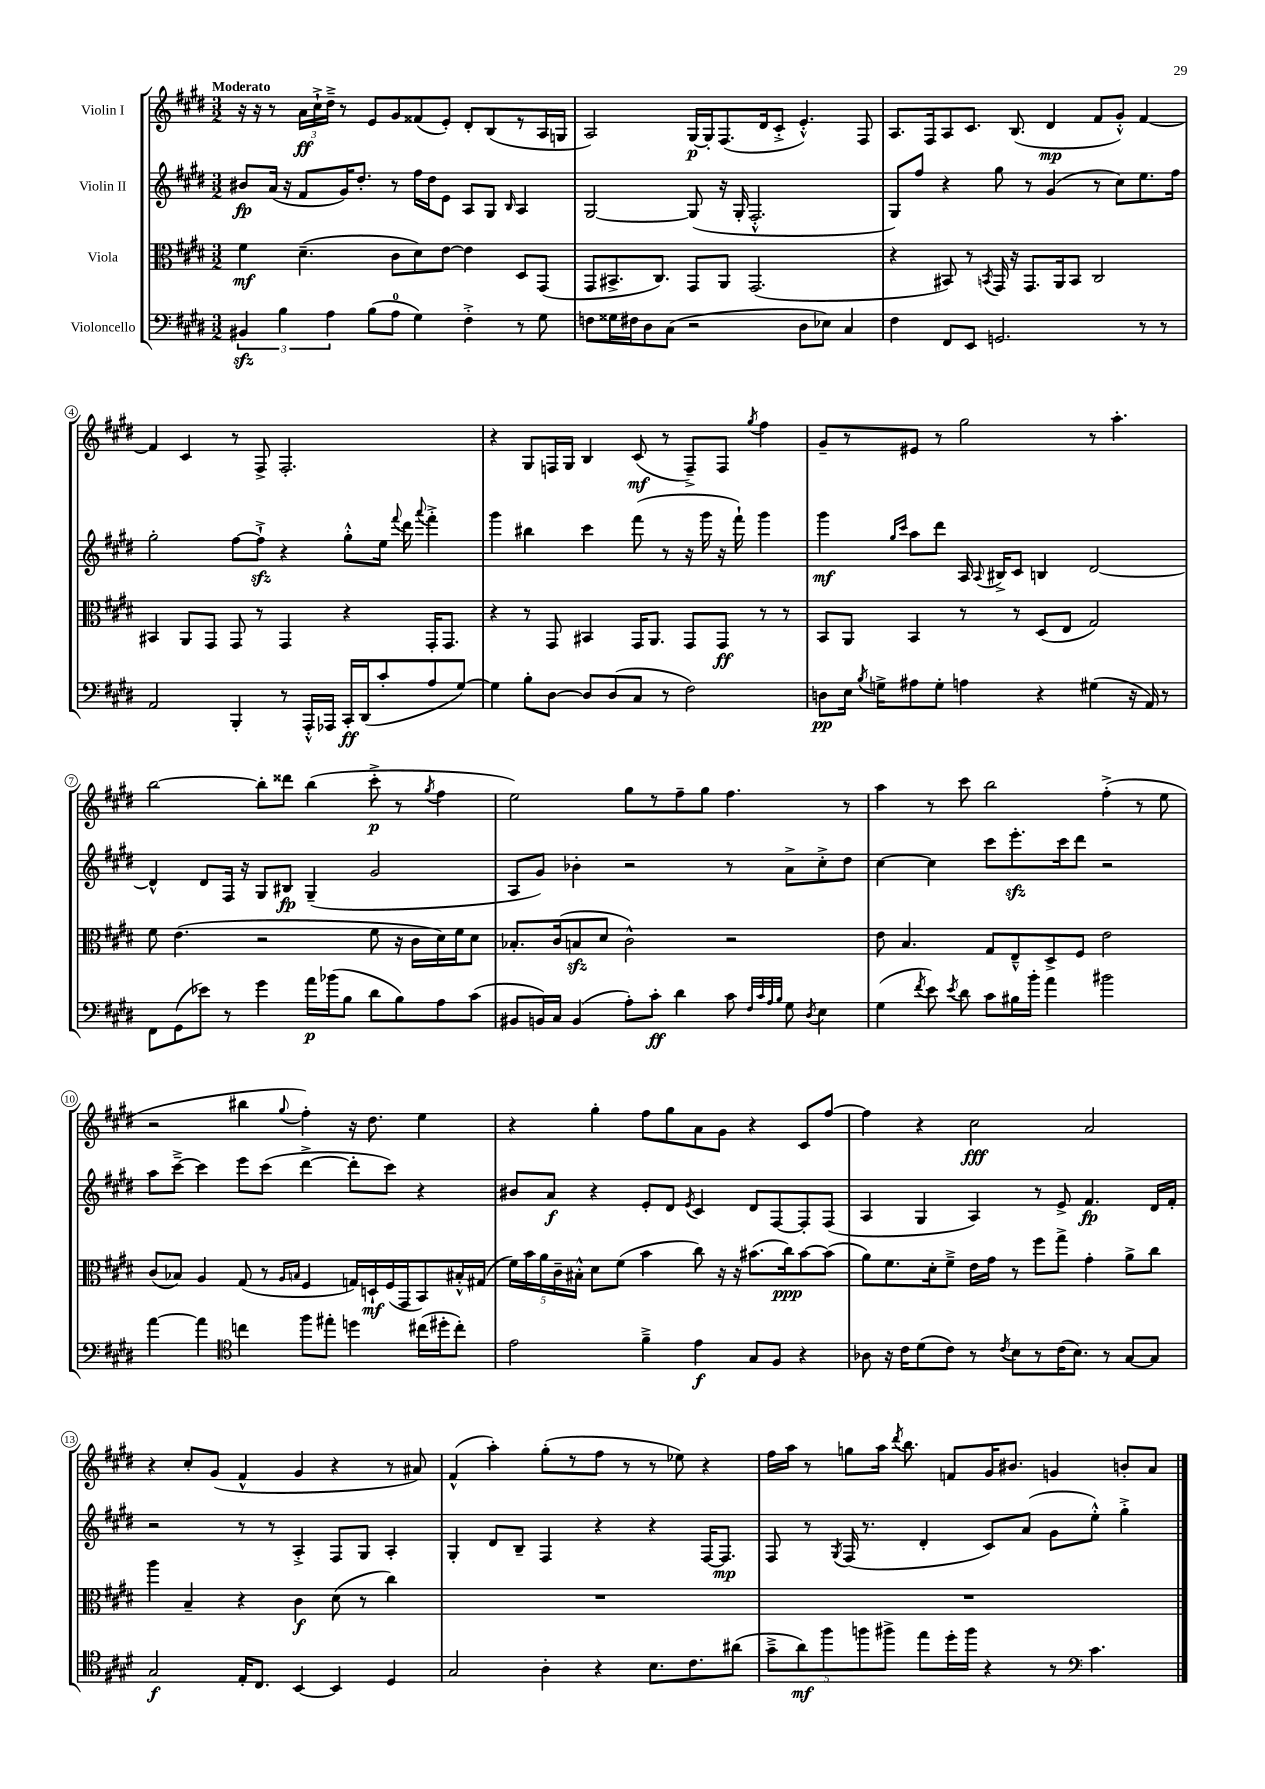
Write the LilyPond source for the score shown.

<<
\new StaffGroup <<
\new Staff = "s0" \with { instrumentName = "Violin I" } {
    \clef treble \key e \major \numericTimeSignature \time 3/2 \tempo "Moderato"
    \autoBeamOff r16 r16 r8 \tuplet 3/2 { a'16[\ff cis''16-!-> dis''16]---> } r8 e'8[ gis'8 fisis'8( e'8]-.) dis'8[-. b8( r8 a16 g16] |
    a2) gis16[~\p gis16-. fis8.( dis'16 cis'8]-.-> e'4.-.-^) fis8 |
    a8.[ fis16 a8 cis'8.] b8.( dis'4\mp fis'8[ gis'8]-.-^) fis'4~ |
    fis'4 cis'4 r8 fis8-> fis2.-. |
    r4 gis8[ f16 gis16] b4 cis'8\mf( r8 f8[--->) f8] \acciaccatura { gis''8 } fis''4 |
    gis'8[-- r8 eis'8] r8 gis''2 r8 a''4.-. |
    b''2~ b''8[-. disis'''8] b''4( cis'''8-.->\p r8 \acciaccatura { gis''8 } fis''4 |
    e''2) gis''8[ r8 fis''8-- gis''8] fis''4. r8 |
    a''4 r8 cis'''8 b''2 fis''4-.->( r8 e''8 |
    r2 bis''4 \appoggiatura { gis''8 } fis''4-.) r16 dis''8. e''4 |
    r4 gis''4-. fis''8[ gis''8 a'8 gis'8] r4 cis'8[ fis''8]~ |
    fis''4 r4 cis''2\fff a'2 |
    r4 cis''8[-. gis'8]( fis'4-^ gis'4 r4 r8 ais'8) |
    fis'4-^( a''4-.) gis''8[-.( r8 fis''8] r8 r8 ees''8) r4 |
    fis''16[ a''16] r8 g''8[ a''16] \acciaccatura { dis'''8 } b''8. f'8[ gis'16 bis'8.] g'4 b'8[-. a'8] \bar "|." |
}
\new Staff = "s1" \with { instrumentName = "Violin II" } {
    \clef treble \key e \major \numericTimeSignature \time 3/2
    \autoBeamOff bis'8[\fp a'16]( r16 fis'8[ gis'16) dis''8.]-. r8 fis''16[ dis''16 e'8] a8[ gis8] \grace { b16 } a4 |
    gis2~ gis8( r16 gis16-. fis2.-.-^ |
    gis8[) fis''8] r4 gis''8 r8 gis'4( r8 cis''8[) e''8. fis''16] |
    gis''2-. fis''8[~ fis''8]-!->\sfz r4 gis''8[-.-^ e''16] \appoggiatura { fis'''8 } dis'''16 \appoggiatura { a'''8 } fis'''4-.-> |
    gis'''4 bis''4 cis'''4 fis'''8( r8 r16 gis'''16 r16 fis'''16-!) gis'''4 |
    gis'''4\mf \grace { gis''16[ cis'''16] } a''8[ dis'''8] a16 \appoggiatura { a8 } bis16[-> cis'8] b4 dis'2~ |
    dis'4-^ dis'8[ fis16] r16 gis8[ bis8]\fp gis4--( gis'2 |
    a8[ gis'8]) bes'4-. r2 r8 a'8[-> cis''8-.-> dis''8] |
    cis''4~ cis''4 cis'''8[ e'''8.-.\sfz cis'''16 dis'''8] r2 |
    a''8[ cis'''8]~---> cis'''4 e'''8[ cis'''8]( dis'''4~-> dis'''8[-. cis'''8]) r4 |
    bis'8[ a'8]\f r4 e'8[-. dis'8] \acciaccatura { e'8 } cis'4 dis'8[ fis8~ fis8-. fis8]( |
    a4 gis4 a4) r8 e'8-> fis'4.\fp dis'16[ fis'16]-. |
    r2 r8 r8 a4-.-> fis8[ gis8] a4-. |
    gis4-. dis'8[ b8]-- fis4 r4 r4 fis16[~ fis8.]\mp |
    fis8 r8 \acciaccatura { gis8 } fis16( r8. dis'4-. cis'8[) a'8]( gis'8[ e''8]-.-^) gis''4-.-> \bar "|." |
}
\new Staff = "s2" \with { instrumentName = "Viola" } {
    \clef alto \key e \major \numericTimeSignature \time 3/2
    \autoBeamOff fis'4\mf dis'4.--( cis'8[ dis'8) e'8]~ e'4 dis8[ gis,8]( |
    gis,8[ bis,8.-> cis8.]) gis,8[ a,8] gis,2.( |
    r4 bis,8) r8 \acciaccatura { b,8 } gis,16 r16 gis,8.[ a,16 b,8] cis2 |
    bis,4 a,8[ gis,8] gis,8 r8 gis,4 r4 gis,16[-. gis,8.] |
    r4 r8 gis,8 bis,4 gis,16[ a,8.] gis,8[ gis,8]\ff r8 r8 |
    b,8[ a,8] b,4 r8 r8 dis8[( e8] gis2) |
    fis'8 e'4.( r2 fis'8 r16 cis'16[ dis'16) fis'16 dis'8] |
    bes8.[-. cis'16( b8\sfz dis'8] cis'2-^) r2 |
    e'8 b4. gis8[ e8---^ dis8-> fis8] e'2 |
    cis'8[( bes8]) a4 gis8( r8 \grace { a16[ b16] } fis4 g16[) d16-!\mf fis16( gis,16 b,8) bis16-.-^ gis16]( |
    \tuplet 5/4 { fis'16[) b'16 a'16 cis'16-- bis16]-.-^ } dis'8[ fis'8]( b'4 cis''8) r16 r16 bis'8.[( cis''16\ppp) bis'8~ bis'8]( |
    a'8[) fis'8. dis'16-. fis'8]---> e'16[ gis'16] r8 fis''8[ gis''8]-> gis'4-. a'8[-> cis''8] |
    a''4 b4-- r4 cis'4\f dis'8( r8 cis''4) |
    R1. |
    R1. \bar "|." |
}
\new Staff = "s3" \with { instrumentName = "Violoncello" } {
    \clef bass \key e \major \numericTimeSignature \time 3/2
    \autoBeamOff \tuplet 3/2 { bis,4\sfz b4 a4 } b8[( a8]-0 gis4) fis4-.-> r8 gis8 |
    f8[ gisis16 fis16 dis8 cis8]( r2 dis8[ ees8]) cis4 |
    fis4 fis,8[ e,8] g,2. r8 r8 |
    a,2 b,,4-. r8 a,,16[-.-^ aes,,16] cis,16[-.\ff dis,16( cis'8-. a8 gis8]~) |
    gis4 b8[-. dis8]~ dis8[ dis8( cis8] r8 fis2) |
    d8[\pp e16] \acciaccatura { b8 } g16[-> ais8 g8]-. a4 r4 gis4( r16 a,16) r8 |
    fis,8[ gis,8( ees'8]) r8 gis'4 a'16[\p bes'16( b8] dis'8[ b8) a8 cis'8]( |
    bis,8[ b,16) cis16] b,4( a8[-.) cis'8]-.\ff dis'4 cis'8 \grace { fis32[ cis'32 a32 b32] } gis8 \acciaccatura { dis8 } e4 |
    gis4( \acciaccatura { fis'8 } e'8) \acciaccatura { e'8 } dis'8 cis'8[ bis16 b'16]-. a'4 bis'2 |
    a'4~ a'4 \clef tenor c''4 fis''8[ eis''8]-. d''4 cis''16[( dis''16-. cis''8]-.) |
    e'2 fis'4---> e'4\f gis8[ fis8] r4 |
    aes8 r16 cis'16[ dis'8( cis'8]) r8 \acciaccatura { cis'8 } b8[ r8 cis'16( b8.]) r8 gis8[~ gis8] |
    gis2\f e16[-. cis8.] b,4~ b,4 dis4 |
    gis2 a4-. r4 b8.[ cis'8. ais'8]( |
    \tuplet 5/4 { gis'8[---> a'8\mf) fis''8 f''8 fis''8]-> } e''8[ dis''16-. fis''16] r4 r8 \clef bass cis'4. \bar "|." |
}
>>
>>
\layout { \context { \Score \override BarNumber.stencil = #(make-stencil-circler 0.1 0.3 ly:text-interface::print) } }
